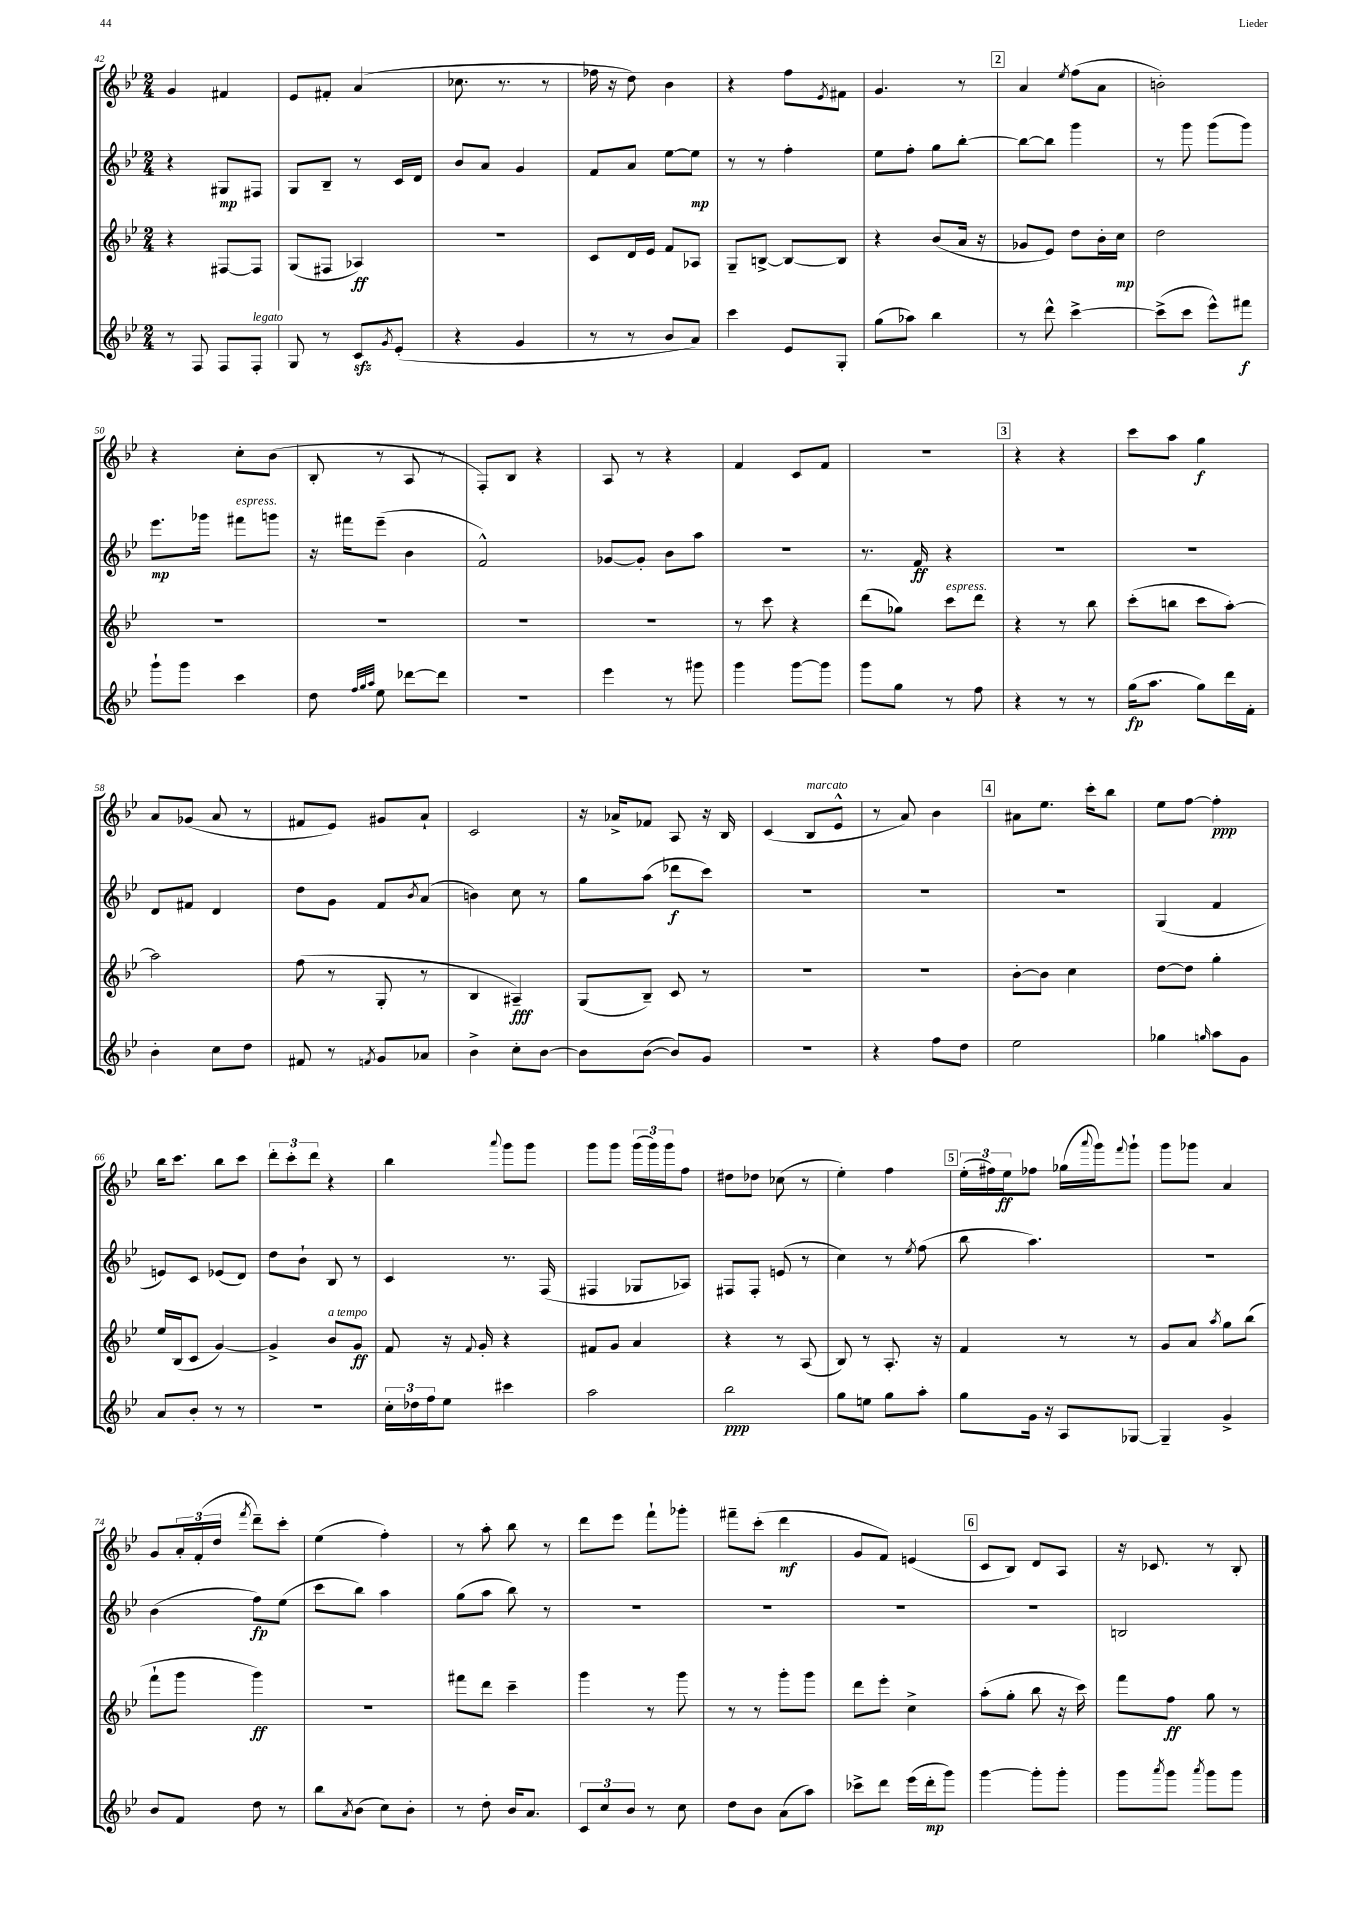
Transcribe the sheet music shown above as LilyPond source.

<<
\new StaffGroup <<
\new Staff = "s0" {
    \clef treble \key bes \major \numericTimeSignature \time 2/4
    g'4 fis'4 |
    ees'8 fis'8-. a'4( |
    ces''8. r8. r8 |
    fes''16 r16 d''8) bes'4 |
    r4 f''8 \acciaccatura { ees'8 } fis'8 |
    g'4. r8 |
    \mark \markup { \box "2" } a'4 \acciaccatura { ees''8 } f''8( a'8 |
    b'2-.) |
    r4 c''8-. bes'8( |
    bes8-. r8 a8 r8 |
    f8-.) bes8 r4 |
    a8 r8 r4 |
    f'4 c'8 f'8 |
    R2 |
    \mark \markup { \box "3" } r4 r4 |
    c'''8 a''8 g''4\f |
    a'8 ges'8( a'8 r8 |
    fis'8 ees'8) gis'8 a'8-! |
    c'2 |
    r16 aes'16-> fes'8 a8 r16 bes16 |
    c'4( bes8^\markup { \italic "marcato" } ees'8-^ |
    r8 a'8) bes'4 |
    \mark \markup { \box "4" } ais'8 ees''8. c'''16-. bes''8 |
    ees''8 f''8~ f''4-.\ppp |
    bes''16 c'''8. bes''8 c'''8 |
    \tuplet 3/2 { d'''8-. c'''8-. d'''8 } r4 |
    bes''4 \appoggiatura { a'''8 } g'''8 g'''8 |
    g'''8 g'''8 \tuplet 3/2 { g'''16( g'''16) g'''16 } f''8 |
    dis''8 des''8 ces''8( r8 |
    ees''4-.) f''4 |
    \mark \markup { \box "5" } \tuplet 3/2 { ees''16-.( fis''16) ees''16\ff } fes''8 ges''16( \appoggiatura { a'''8 } g'''16) \appoggiatura { f'''8 } g'''8-! |
    g'''8 ges'''8 a'4 |
    g'8 \tuplet 3/2 { a'16-. f'16-.( d''16 } \acciaccatura { f'''8 } d'''8--) c'''8-. |
    ees''4( f''4-.) |
    r8 a''8-. bes''8 r8 |
    d'''8 ees'''8 f'''8-! ges'''8-. |
    fis'''8-- c'''8-.( d'''4\mf |
    g'8 f'8) e'4( |
    \mark \markup { \box "6" } c'8 bes8) d'8 a8 |
    r16 ces'8. r8 bes8-. \bar "|." |
}
\new Staff = "s1" {
    \clef treble \key bes \major \numericTimeSignature \time 2/4
    r4 gis8\mp fis8 |
    g8 bes8-- r8 c'16 d'16 |
    bes'8 a'8 g'4 |
    f'8 a'8 ees''8~ ees''8\mp |
    r8 r8 f''4-. |
    ees''8 f''8-. g''8 bes''8~-. |
    \mark \markup { \box "2" } bes''8~ bes''8 g'''4 |
    r8 g'''8 g'''8( g'''8) |
    ees'''8.\mp ges'''16 fis'''8^\markup { \italic "espress." } g'''8 |
    r16 fis'''16 ees'''8--( bes'4 |
    f'2-^) |
    ges'8~ ges'8-. bes'8 a''8 |
    R2 |
    r8. f'16\ff r4 |
    \mark \markup { \box "3" } r2 |
    R2 |
    d'8 fis'8 d'4 |
    d''8 g'8 f'8 \acciaccatura { bes'8 } a'8( |
    b'4) c''8 r8 |
    g''8 a''8( des'''8\f c'''8) |
    R2 |
    R2 |
    \mark \markup { \box "4" } R2 |
    g4( f'4 |
    e'8) c'8 ees'8( d'8) |
    d''8 bes'8-! bes8 r8 |
    c'4 r8. f16( |
    fis4 ges8 aes8) |
    fis8 fis8-. e'8( r8 |
    c''4) r8 \acciaccatura { ees''8 } f''8( |
    \mark \markup { \box "5" } bes''8 a''4.) |
    R2 |
    bes'4( f''8\fp) ees''8( |
    c'''8 bes''8) a''4 |
    g''8( a''8 bes''8) r8 |
    R2 |
    R2 |
    R2 |
    \mark \markup { \box "6" } R2 |
    b2 \bar "|." |
}
\new Staff = "s2" {
    \clef treble \key bes \major \numericTimeSignature \time 2/4
    r4 fis8~ fis8 |
    g8( fis8 aes4\ff) |
    r2 |
    c'8 d'16 ees'16 f'8 aes8 |
    g8-- b8~-> b8~ b8 |
    r4 bes'8( a'16 r16 |
    \mark \markup { \box "2" } ges'8 ees'8) d''8 bes'16-. c''16\mp |
    d''2 |
    R2 |
    R2 |
    R2 |
    R2 |
    r8 c'''8 r4 |
    d'''8( ges''8) c'''8^\markup { \italic "espress." } d'''8 |
    \mark \markup { \box "3" } r4 r8 bes''8 |
    c'''8-.( b''8 c'''8 a''8~-.) |
    a''2 |
    f''8( r8 g8-. r8 |
    bes4 ais4--\fff) |
    g8( bes8--) c'8 r8 |
    r2 |
    R2 |
    \mark \markup { \box "4" } bes'8~-. bes'8 c''4 |
    d''8~ d''8 g''4-. |
    ees''16 bes16( c'8 g'4~) |
    g'4-> bes'8^\markup { \italic "a tempo" } g'8\ff |
    f'8 r16 \appoggiatura { f'8 } g'16-. r4 |
    fis'8 g'8 a'4 |
    r4 r8 a8( |
    bes8) r8 a8.-. r16 |
    \mark \markup { \box "5" } f'4 r8 r8 |
    g'8 a'8 \acciaccatura { a''8 } g''8 bes''8( |
    f'''8-! g'''8 g'''4\ff) |
    R2 |
    fis'''8 d'''8 c'''4-- |
    g'''4 r8 g'''8 |
    r8 r8 g'''8-. g'''8 |
    d'''8 ees'''8-. c''4-> |
    \mark \markup { \box "6" } a''8-.( g''8-. bes''8 r16 c'''16) |
    f'''8 f''8\ff g''8 r8 \bar "|." |
}
\new Staff = "s3" {
    \clef treble \key bes \major \numericTimeSignature \time 2/4
    r8 f8 f8 f8-.^\markup { \italic "legato" } |
    g8 r8 c'8\sfz \acciaccatura { g'8 } ees'8-.( |
    r4 g'4 |
    r8 r8 bes'8 a'8) |
    c'''4 ees'8 g8-. |
    g''8( aes''8) bes''4 |
    \mark \markup { \box "2" } r8 d'''8-^ c'''4~-> |
    c'''8->( c'''8 ees'''8-^) fis'''8\f |
    g'''8-! g'''8 c'''4 |
    d''8 \grace { f''32 g''32 a''32 } ees''8 des'''8~ des'''8 |
    R2 |
    ees'''4 r8 gis'''8 |
    g'''4 g'''8~ g'''8 |
    g'''8 g''8 r8 f''8 |
    \mark \markup { \box "3" } r4 r8 r8 |
    g''16\fp( a''8. g''8) d'''16 f'16-. |
    bes'4-. c''8 d''8 |
    fis'8 r8 \acciaccatura { f'8 } g'8 aes'8 |
    bes'4-> c''8-. bes'8~ |
    bes'8 bes'8~( bes'8) g'8 |
    R2 |
    r4 f''8 d''8 |
    \mark \markup { \box "4" } ees''2 |
    ges''4 \grace { g''16 } a''8 g'8 |
    a'8 bes'8-. r8 r8 |
    r2 |
    \tuplet 3/2 { c''16-. des''16 f''16 } ees''8 cis'''4 |
    a''2 |
    bes''2\ppp |
    g''8 e''8 g''8 a''8-. |
    \mark \markup { \box "5" } g''8 g'16 r16 a8 ges8~ |
    ges4-- g'4-> |
    bes'8 f'8 d''8 r8 |
    bes''8 \acciaccatura { a'8 } bes'8( c''8) bes'8-. |
    r8 d''8-. bes'16 a'8. |
    \tuplet 3/2 { c'8 c''8 bes'8 } r8 c''8 |
    d''8 bes'8 a'8( a''8) |
    ces'''8-> d'''8 ees'''16( d'''16-.\mp g'''8) |
    \mark \markup { \box "6" } g'''4~ g'''8-. g'''8-. |
    g'''8 \acciaccatura { a'''8 } g'''8 \acciaccatura { a'''8 } g'''8 g'''8 \bar "|." |
}
>>
>>
\layout { \context { \Score currentBarNumber = #42 } }
